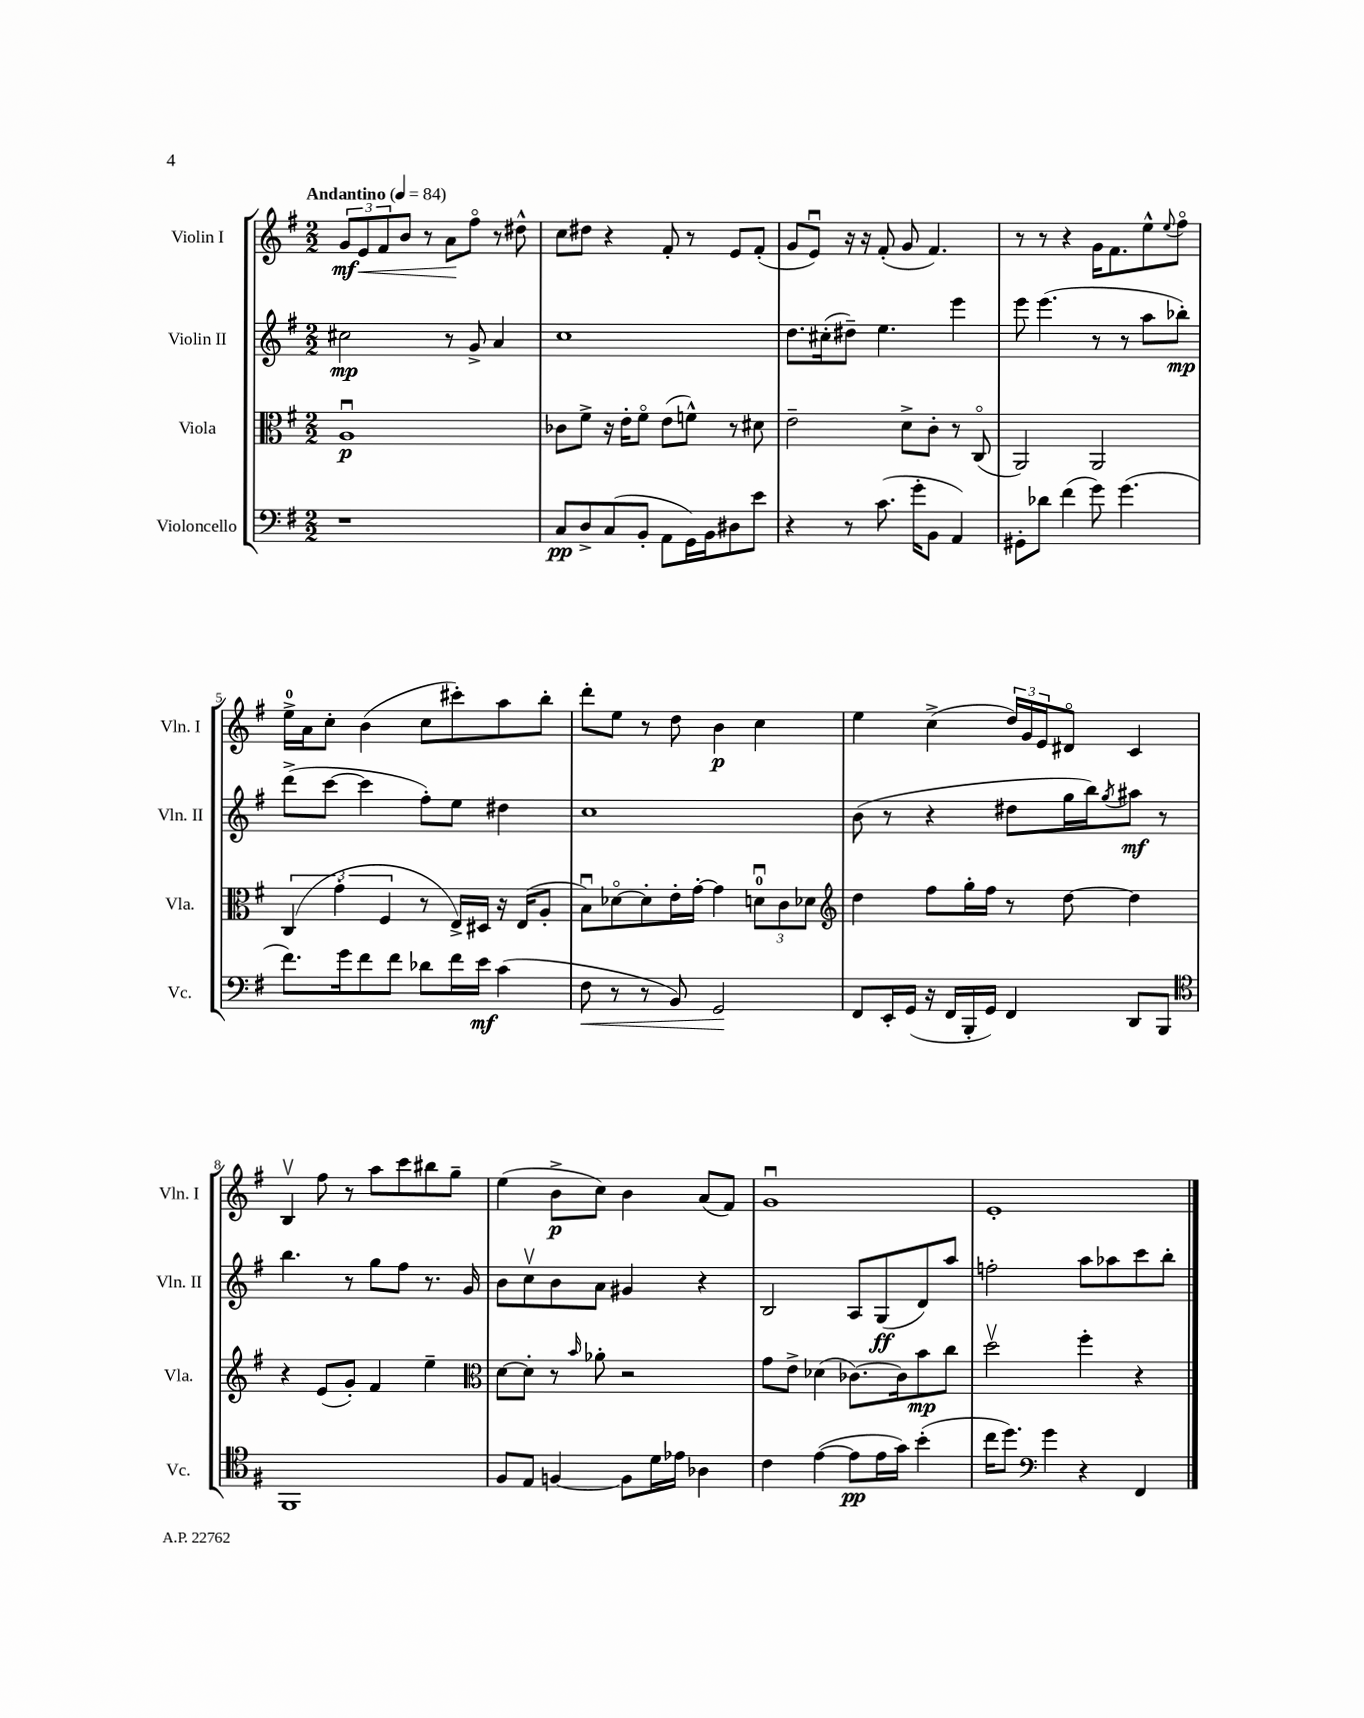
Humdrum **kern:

**kern	**kern	**kern	**kern
*staff4	*staff3	*staff2	*staff1
*clefF4	*clefC3	*clefG2	*clefG2
*k[f#]	*k[f#]	*k[f#]	*k[f#]
*M2/2	*M2/2	*M2/2	*M2/2
*MM84	*MM84	*MM84	*MM84
1r	1Au	2cc#	12g
.	.	.	12e
.	.	.	12f#
.	.	.	8b
.	.	.	8r
.	.	8r	8a
.	.	8g^	8ff#o
.	.	4a	8r
.	.	.	8dd#^^
=	=	=	=
8C	8c-	1cc	8cc
8D^	8f#^	.	8dd#
(8C	16r	.	4r
.	16e'	.	.
8BB'	8f#o	.	.
8AA	(8e	.	8f#'
16GG)	8f^^)	.	8r
16BB	.	.	.
8D#	8r	.	8e
8e	8d#	.	(8f#'
=	=	=	=
4r	2e~	8.dd	8g
.	.	.	8eu)
.	.	(16cc#'	.
8r	.	8dd#~)	16r
.	.	.	16r
(8.c	.	4.ee	(8f#'
.	8d^	.	8g
16g'	.	.	.
8BB	8c'	.	4.f#)
4AA)	8r	4eee	.
.	(8Co	.	.
=	=	=	=
8GG#'	2AA)	8eee	8r
8d-	.	(4.eee	8r
(4f#	.	.	4r
8g)	2AA	8r	16g
.	.	.	8.f#
(4.g	.	8r	.
.	.	8aa	8ee^^
.	.	.	8qqee
.	.	8bb-')	8ff#o
=	=	=	=
8.f#)	(6C	(8ddd^	16ee^
.	.	.	16a
.	.	[8ccc	8cc'
.	6g'	.	.
16g	.	.	.
8f#	.	4ccc]	(4b
.	6F#	.	.
8f#	.	.	.
8d-	8r	8ff#')	8cc
16f#	16E^)	8ee	8ccc#')
16e	16D#	.	.
(4c	16r	4dd#	8aa
.	(16E	.	.
.	8A'	.	8bb'
=	=	=	=
8F#	8Bu)	1cc	8ddd'
8r	[8d-o	.	8ee
8r	8d-']	.	8r
8BB)	16e'	.	8dd
.	[16g'	.	.
2GG	4g]	.	4b
.	12du	.	4cc
.	12c	.	.
.	12d-	.	.
=	=	=	=
*	*clefG2	*	*
8FF#	4dd	(8b	4ee
16EE'	.	8r	.
(16GG	.	.	.
16r	8ff#	4r	(4cc^
16FF#	.	.	.
16BBB'	16gg'	.	.
16GG)	16ff#	.	.
4FF#	8r	8dd#	24dd)
.	.	.	24g
.	.	.	24e
.	[8dd	16gg	8d#o
.	.	16bb)	.
.	.	8qgg	.
8DD	4dd]	8aa#	4c
8BBB	.	8r	.
=	=	=	=
*clefC4	*	*	*
1FF#	4r	4.bb	4Bv
.	(8e	.	8ff#
.	8g')	8r	8r
.	4f#	8gg	8aa
.	.	8ff#	8ccc
.	4ee~	8.r	8bb#
.	.	.	8gg~
.	.	16g	.
=	=	=	=
*	*clefC3	*	*
8F#	[8d	8b	(4ee
8E	8d']	8ccv	.
[4F	8r	8b	8b^
.	16qqb	.	.
.	8a-'	8a	8cc)
8F]	2r	4g#	4b
16d	.	.	.
16e-	.	.	.
4A-	.	4r	(8a
.	.	.	8f#)
=	=	=	=
4c	8g	2B	1gu
.	8e^	.	.
([4e	(4d-	.	.
8e]	[8.c-)	8A	.
16e	.	(8G	.
16g)	16c-]	.	.
(4b'	8b	8d)	.
.	8cc	8aa	.
=	=	=	=
16cc	2ddv	2ff'	1e'
8.dd)	.	.	.
*clefF4	*	*	*
4g	.	.	.
4r	4ff#'	8aa	.
.	.	8aa-	.
4FF#	4r	8ccc	.
.	.	8bb'	.
==	==	==	==
*-	*-	*-	*-
